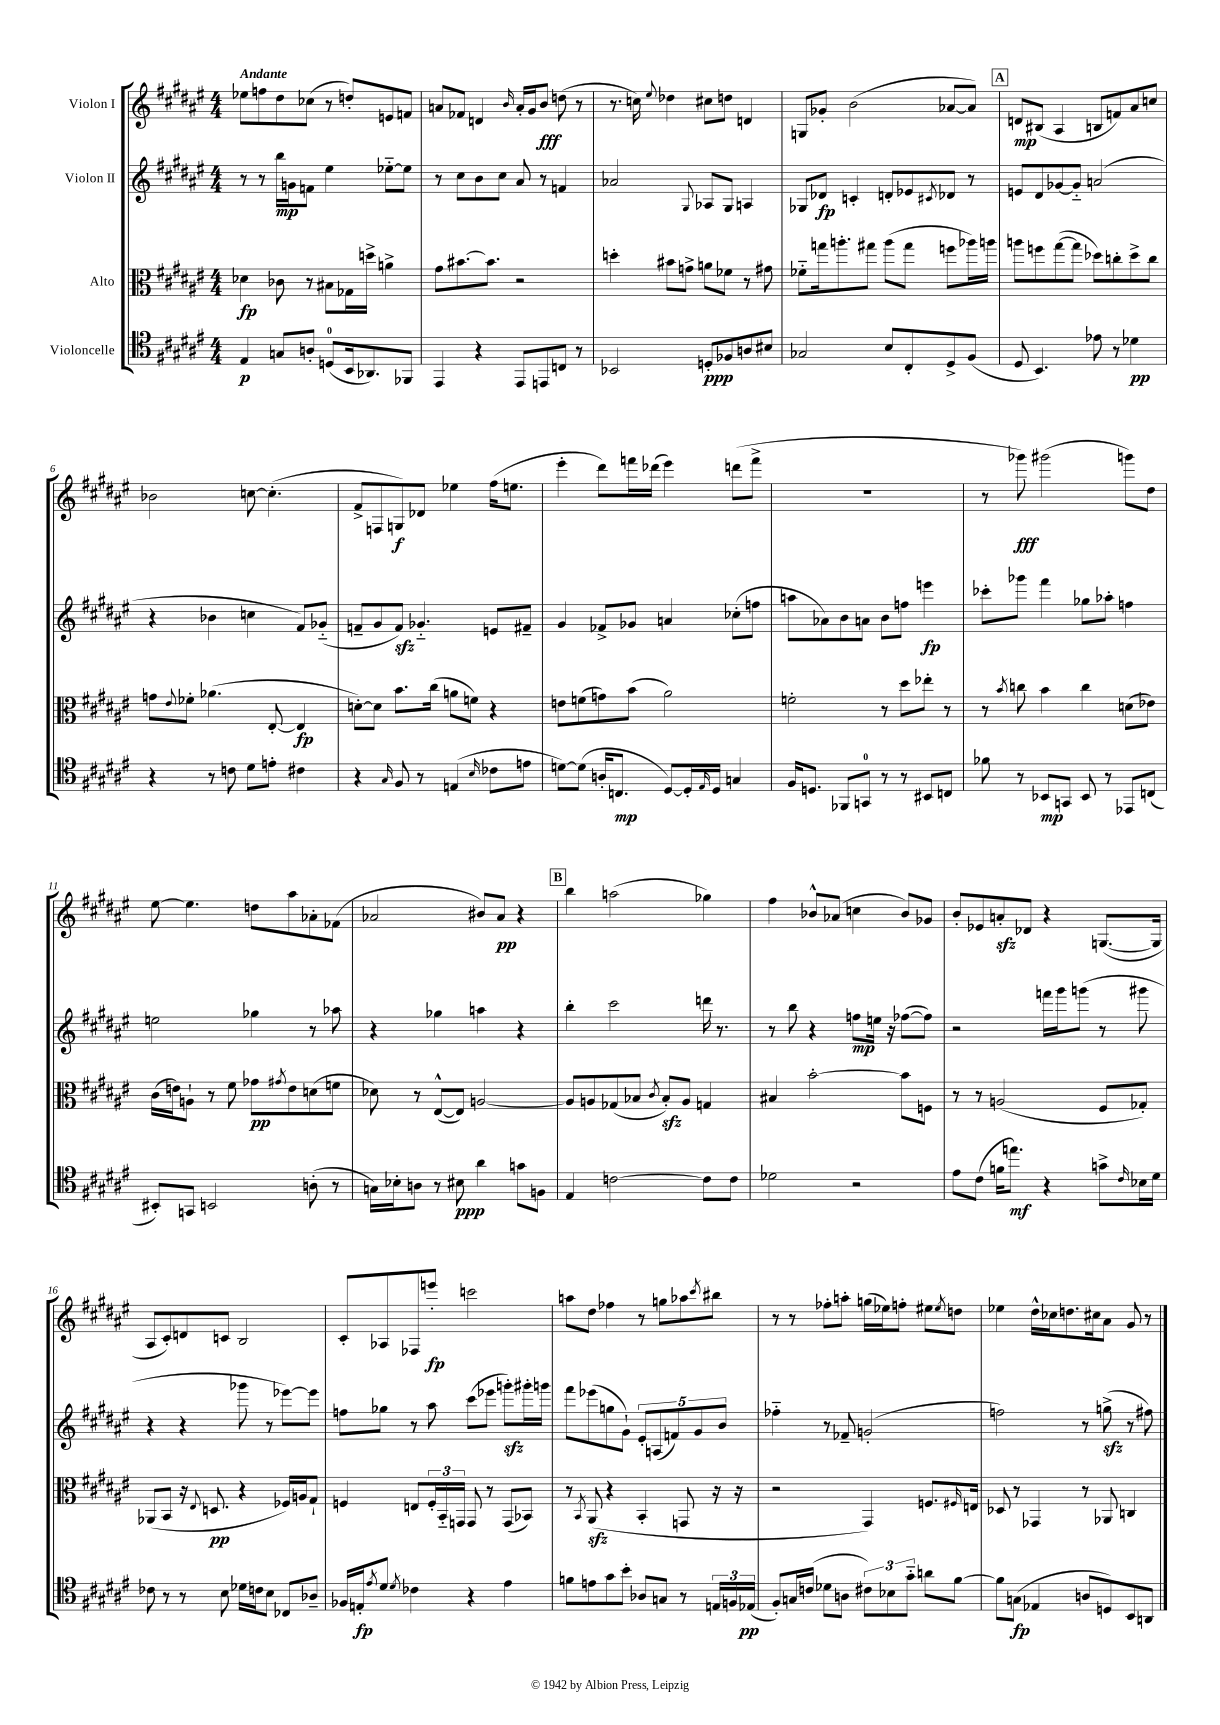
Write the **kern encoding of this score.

**kern	**dynam	**kern	**dynam	**kern	**dynam	**kern	**dynam
*part4	*part4	*part3	*part3	*part2	*part2	*part1	*part1
*staff4	*staff4	*staff3	*staff3	*staff2	*staff2	*staff1	*staff1
*I"Violoncelle	*	*I"Alto	*	*I"Violon II	*	*I"Violon I	*
*clefC4	*	*clefC3	*	*clefG2	*	*clefG2	*
*k[f#c#g#d#a#e#]	*	*k[f#c#g#d#a#e#]	*	*k[f#c#g#d#a#e#]	*	*k[f#c#g#d#a#e#]	*
*M4/4	*	*M4/4	*	*M4/4	*	*M4/4	*
=1	=1	=1	=1	=1	=1	=1	=1
!	!	!	!	!	!	!LO:TX:a:B:t=Andante	!
4E#/	p	4d-X\	fp	8r	.	8ee-X\L	.
.	.	.	.	8r	.	8ffn\	.
8Gn/L	.	8c-X\	.	16bb\LL	mp	8dd#\	.
.	.	.	.	16gn\J	.	.	.
8An'/J	.	8r	.	8fn\J	.	(8cc-X\J	.
(8Dn/L	.	8B#X\L	.	4ee#\	.	8r	.
16BB/k	.	16G-X\L	.	.	.	8ddn'/L)	.
8.AA-X/)	.	16ddn^\JJ	.	.	.	.	.
.	.	4an^\	.	[8ee-X\L	.	8en/	.
8FF-X/J	.	.	.	8ee-\J]	.	8fn/J	.
=2	=2	=2	=2	=2	=2	=2	=2
4EE#/	.	8g#\L	.	8r	.	8an/L	.
.	.	[8.b#X\	.	8cc#\L	.	8f-X/J	.
4r	.	.	.	8b\	.	4dn/	.
.	.	8.b#\J]	.	.	.	.	.
.	.	.	.	8cc#\J	.	.	.
.	.	.	.	.	.	16qqb/	.
8EE#/L	.	2r	.	8a#/	.	16a'/LL	.
.	.	.	.	.	.	16g#/J	.
8EEn/	.	.	.	8r	.	8b/J	fff
8Cn/J	.	.	.	4fn/	.	(8ddn\	.
8r	.	.	.	.	.	8r	.
=3	=3	=3	=3	=3	=3	=3	=3
2BB-X/	.	4ddn'\	.	2a-X/	.	8.r	.
.	.	.	.	.	.	16ccn\)	.
.	.	.	.	.	.	8qqee#/	.
.	.	8b#X\L	.	.	.	4dd-X\	.
.	.	8gn^\J	.	.	.	.	.
.	.	.	.	8qqG#/	.	.	.
8Dn'/L	ppp	8an\L	.	8A-X/L	.	8cc#X\L	.
8F-X/	.	8f-X\J	.	8G#/J	.	8ddn\J	.
8An/	.	8r	.	4An/	.	4dn/	.
8B#X/J	.	8g#X\	.	.	.	.	.
=4	=4	=4	=4	=4	=4	=4	=4
2G-X/	.	8f-X\L	.	8G-X/L	.	8Gn/L	.
.	.	16ggn\k	.	8d-X/J	fp	8g-X'/J	.
.	.	8.aan'\	.	.	.	.	.
.	.	.	.	4cn'/	.	(2b\	.
.	.	8gg#X\J	.	.	.	.	.
8B/L	.	(8aa\L	.	8dn'/L	.	.	.
8C#'/	.	8gg#\J	.	8e-X/	.	.	.
.	.	.	.	8qc#X/	.	.	.
8D#^/	.	8ffn\L	.	8d-X/J	.	[8a-X/L	.
(8F#/J	.	16aa-X\L)	.	8r	.	8a-/J])	.
.	.	16aan\JJ	.	.	.	.	.
!!LO:REH:place=s1:t=A
=5	=5	=5	=5	=5	=5	=5	=5
8D#/	.	8aan\L	.	8en/L	.	8dn/L	mp
4.BB/)	.	8ffn\	.	8d#/	.	(8B#X/J	.
.	.	([8gg#\	.	[8g-X/	.	4A#/	.
.	.	8gg#\J]	.	8g-/J]	.	.	.
8e-X\	.	8dd-X\L)	.	(2an/	.	8Bn/L	.
8r	.	8ccn'\	.	.	.	8fn/)	.
4d-X\	pp	8dd-^\	.	.	.	8a#/	.
.	.	8cc\J	.	.	.	8ccn/J	.
!!LO:LB:g=z
=6	=6	=6	=6	=6	=6	=6	=6
4r	.	8gn\L	.	4r	.	2b-X\	.
.	.	8qqe#/	.	.	.	.	.
.	.	8f-X'\J	.	.	.	.	.
8r	.	(4.a-X\	.	4b-X\	.	.	.
8cn\	.	.	.	.	.	.	.
8d#\L	.	.	.	4ccn\	.	[8ccn\	.
8en'\J	.	[8E#'/	.	.	.	(4.cc'\]	.
4c#X\	.	4E#/]	fp	8f#/L)	.	.	.
.	.	.	.	(8g-X/J	.	.	.
=7	=7	=7	=7	=7	=7	=7	=7
4r	.	[8dn'\L)	.	8fn~/L	.	8f#^/L	.
.	.	8d\J]	.	8g#/	.	8Fn/	.
16qqG#/	.	.	.	.	.	.	.
8F#/	.	8.b\L	.	8fzz/J)	.	8Gn/)	f
8r	.	.	.	4.g-X/	.	8d-X/J	.
.	.	(16cc#\Jk	.	.	.	.	.
(4En/	.	8an\L	.	.	.	4ee-X\	.
.	.	8fn\J)	.	.	.	.	.
16qqB/	.	.	.	.	.	.	.
8c-X\L	.	4r	.	8en/L	.	(16ff#\KL	.
.	.	.	.	.	.	8.een\J	.
8en\J	.	.	.	8f#X~/J	.	.	.
=8	=8	=8	=8	=8	=8	=8	=8
[8dn\L)	.	8en\L	.	4g#/	.	4eee#'\	.
(8d\J]	.	(8fn\	.	.	.	.	.
16An'/KL	.	8gn\)	.	8f-X^/L	.	8ddd#\L)	.
8.Cn/J	mp	.	.	.	.	.	.
.	.	(8b\J	.	8g-X/J	.	16fffn\L	.
.	.	.	.	.	.	(16ddd-X\JJ	.
[8D#/L)	.	2a#\)	.	4an/	.	4eee#\)	.
16D#'/L]	.	.	.	.	.	.	.
16qqE#/	.	.	.	.	.	.	.
16D#/JJ	.	.	.	.	.	.	.
4Gn/	.	.	.	(8cc-X'\L	.	(8dddn\L	.
.	.	.	.	8ffn\J	.	8fff^\J	.
=9	=9	=9	=9	=9	=9	=9	=9
16F#/KL	.	2fn'\	.	8aan\L	.	1r	.
8.Dn/J	.	.	.	.	.	.	.
.	.	.	.	8a-X\)	.	.	.
8FF-X/L	.	.	.	8b\	.	.	.
8GGn/J	.	.	.	8an\J	.	.	.
8r	.	8r	.	8b\L	.	.	.
8r	.	8dd#\L	.	8ffn\J	.	.	.
8BB#X/L	.	8ee-X'\J	.	4eeen\	fp	.	.
8Cn/J	.	8r	.	.	.	.	.
=10	=10	=10	=10	=10	=10	=10	=10
8f-X\	.	8r	.	8ccc-X'\L	.	8r	.
.	.	8qb/	.	.	.	.	.
8r	.	8ccn\	.	8ggg-X\J	.	8ggg-X\)	fff
8BB-X/L	mp	4b\	.	4fff#\	.	(2ggg#X\	.
8GGn/J	.	.	.	.	.	.	.
8BB-/	.	4cc\	.	8gg-X\L	.	.	.
8r	.	.	.	8aa-X'\J	.	.	.
8EE-X/L	.	(8dn\L	.	4ffn\	.	8gggn\L)	.
(8Cn/J	.	8e-X\J)	.	.	.	8dd#\J	.
!!LO:LB:g=z
=11	=11	=11	=11	=11	=11	=11	=11
8BB#X'/L)	.	(16c#\LL	.	2een\	.	[8ee#\	.
.	.	16en\J)	.	.	.	.	.
8GGn/J	.	8An`\J	.	.	.	4.ee#\]	.
2BBn/	.	8r	.	.	.	.	.
.	.	8f#\	.	.	.	.	.
.	.	8g-X\L	pp	4gg-X\	.	8ddn\L	.
.	.	8qg#X/	.	.	.	.	.
.	.	8e\	.	.	.	8aa#\	.
(8An'\	.	(8dn\	.	8r	.	8a-X'\	.
8r	.	8fn\J	.	8aa-X\	.	(8f-X\J	.
=12	=12	=12	=12	=12	=12	=12	=12
16Gn\LL)	.	8d-X\)	.	4r	.	2a-X/	.
16B-X'\J	.	.	.	.	.	.	.
8An\J	.	8r	.	.	.	.	.
8r	.	([8E#^^/L	.	4gg-X\	.	.	.
8B#X\	ppp	8E#/J])	.	.	.	.	.
4a#\	.	[2An/	.	4aan\	.	8b#X/L)	.
.	.	.	.	.	.	8a-/J	pp
8gn\L	.	.	.	4r	.	4r	.
8Fn\J	.	.	.	.	.	.	.
!!LO:REH:place=s1:t=B
=13	=13	=13	=13	=13	=13	=13	=13
4E#/	.	8A/L]	.	4bb'\	.	4bb\	.
.	.	8An/	.	.	.	.	.
[2cn\	.	(8G-X/	.	2ccc#\	.	(2aan\	.
.	.	8B-X/J	.	.	.	.	.
.	.	8qc#/	.	.	.	.	.
.	.	8B-zz'/L)	.	.	.	.	.
.	.	8A/J	.	.	.	.	.
8c\L]	.	4Gn/	.	16dddn\	.	4gg-X\)	.
.	.	.	.	8.r	.	.	.
8c\J	.	.	.	.	.	.	.
=14	=14	=14	=14	=14	=14	=14	=14
2d-X\	.	4B#X/	.	8r	.	4ff#\	.
.	.	.	.	8bb\	.	.	.
.	.	[2b'\	.	4r	.	8b-X^^/L	.
.	.	.	.	.	.	(8a-X/J	.
2r	.	.	.	8ffn\L	mp	4ccn\	.
.	.	.	.	16een\Jk	.	.	.
.	.	.	.	16r	.	.	.
.	.	8b\L]	.	([8ff-X\L	.	8b-/L)	.
.	.	8Fn\J	.	8ff-\J])	.	8g-X/J	.
=15	=15	=15	=15	=15	=15	=15	=15
8e#\L	.	8r	.	2r	.	8b'/L	.
(8c#\J	.	8r	.	.	.	8e-X/	.
16fn\KL	.	(2An/	.	.	.	8anzz'/	.
8.een\J)	mf	.	.	.	.	.	.
.	.	.	.	.	.	8d-X/J	.
4r	.	.	.	16fffn\LL	.	4r	.
.	.	.	.	16ggg#\J	.	.	.
.	.	.	.	(8gggn\J	.	.	.
8gn^\L	.	8F#/L	.	8r	.	([8.Gn/L	.
16qqc#/	.	.	.	.	.	.	.
16B-X\L	.	8G-X'/J)	.	8ggg#X\	.	.	.
16d#\JJ	.	.	.	.	.	16G/Jk]	.
!!LO:LB:g=z
=16	=16	=16	=16	=16	=16	=16	=16
8c-X\	.	(8AA-X/L	.	4r	.	8A#/L	.
8r	.	8BB/J	.	.	.	8c#'/)	.
8r	.	16r	.	4r	.	8dn/	.
.	.	8qqE#/	.	.	.	.	.
.	.	8.Dn/	pp	.	.	.	.
8B\	.	.	.	.	.	8cn/J	.
16d-X\LL	.	4r	.	8ggg-X\	.	2B/	.
16cn\J	.	.	.	.	.	.	.
8B\J	.	.	.	8r	.	.	.
8C-X/L	.	16F-X/LL)	.	[8eee-X\L)	.	.	.
.	.	16An/J	.	.	.	.	.
8A-X~/J	.	8G#`/J	.	8eee-\J]	.	.	.
=17	=17	=17	=17	=17	=17	=17	=17
16F-X/LL	.	4Fn/	.	8ffn\L	.	8c#'/L	.
16En'/J	fp	.	.	.	.	.	.
8qe#/	.	.	.	.	.	.	.
8d#/J	.	.	.	8gg-X\J	.	8A-X/	.
8qd#/	.	.	.	.	.	.	.
4c-X\	.	8En/L	.	8r	.	8F-X/	.
.	.	24F'/L	.	8aa#\	.	8eeen'/J	fp
.	.	24BB/	.	.	.	.	.
.	.	24GGn/JJ	.	.	.	.	.
4r	.	8GG/	.	(8ccc#\L	.	2cccn\	.
.	.	8r	.	8eee-X\J	.	.	.
4e#\	.	(8GG/L	.	8gggnzz'\L)	.	.	.
.	.	8BB-X/J)	.	16ggg#X'\L	.	.	.
.	.	.	.	16gggn\JJ	.	.	.
=18	=18	=18	=18	=18	=18	=18	=18
8fn\L	.	8r	.	8fff#\L	.	8aan\L	.
.	.	8qBB/	.	.	.	.	.
8en\	.	(8AA#zz/	.	(8eee-X\	.	8dd#\J	.
8g#\	.	4r	.	8ggn\	.	4ff-X\	.
8b'\J	.	.	.	8g#`\J)	.	.	.
8A-X/L	.	4BB'/	.	10e#'/L	.	8r	.
.	.	.	.	(10An/	.	.	.
8Gn/J	.	.	.	.	.	8ggn\L	.
.	.	.	.	10fn/)	.	.	.
8r	.	8GGn/	.	.	.	8aa-X\	.
.	.	.	.	10g#/	.	.	.
.	.	.	.	.	.	8qccc#/	.
24En/LL	.	16r	.	.	.	8bb#X\J	.
.	.	.	.	10b/J	.	.	.
24Fn/	.	.	.	.	.	.	.
.	.	16r	.	.	.	.	.
(24E-X/JJ	pp	.	.	.	.	.	.
=19	=19	=19	=19	=19	=19	=19	=19
8F#'/L)	.	2r	.	4ff-X\	.	8r	.
16Gn/L	.	.	.	.	.	8r	.
(16cn/JJ	.	.	.	.	.	.	.
8d-X\L	.	.	.	8r	.	8ff-X'\L	.
8An\J	.	.	.	8f-X~/	.	8aan'\J	.
12c#X\L)	.	4GG#/)	.	(2gn'/	.	(16ggn\LL	.
.	.	.	.	.	.	16ee-X\J)	.
12B-X\	.	.	.	.	.	.	.
.	.	.	.	.	.	8ffn'\J	.
12g#\J	.	.	.	.	.	.	.
8an\L	.	8.Fn/L	.	.	.	8ee#X\L	.
.	.	.	.	.	.	8qee#/	.
[8f#\J	.	.	.	.	.	8ddn\J	.
.	.	16qqF#X/	.	.	.	.	.
.	.	16En/Jk	.	.	.	.	.
=20	=20	=20	=20	=20	=20	=20	=20
8f#\L]	.	8D-X/	.	2ffn\)	.	4ee-X\	.
(8Gn\J	fp	8r	.	.	.	.	.
4E-X/	.	4GG-X/	.	.	.	16dd#^^\LL	.
.	.	.	.	.	.	16cc-X\J	.
.	.	.	.	.	.	8.ddn\	.
8An/L	.	8r	.	8r	.	.	.
.	.	.	.	.	.	16cc#X\k	.
8Dn/)	.	8AA-X/	.	(8ggnzz^\	.	8a#\J	.
8BB/	.	4Cn/	.	8r	.	8g#/	.
8AAn/J	.	.	.	8ff#X\)	.	8r	.
==	==	==	==	==	==	==	==
*-	*-	*-	*-	*-	*-	*-	*-
